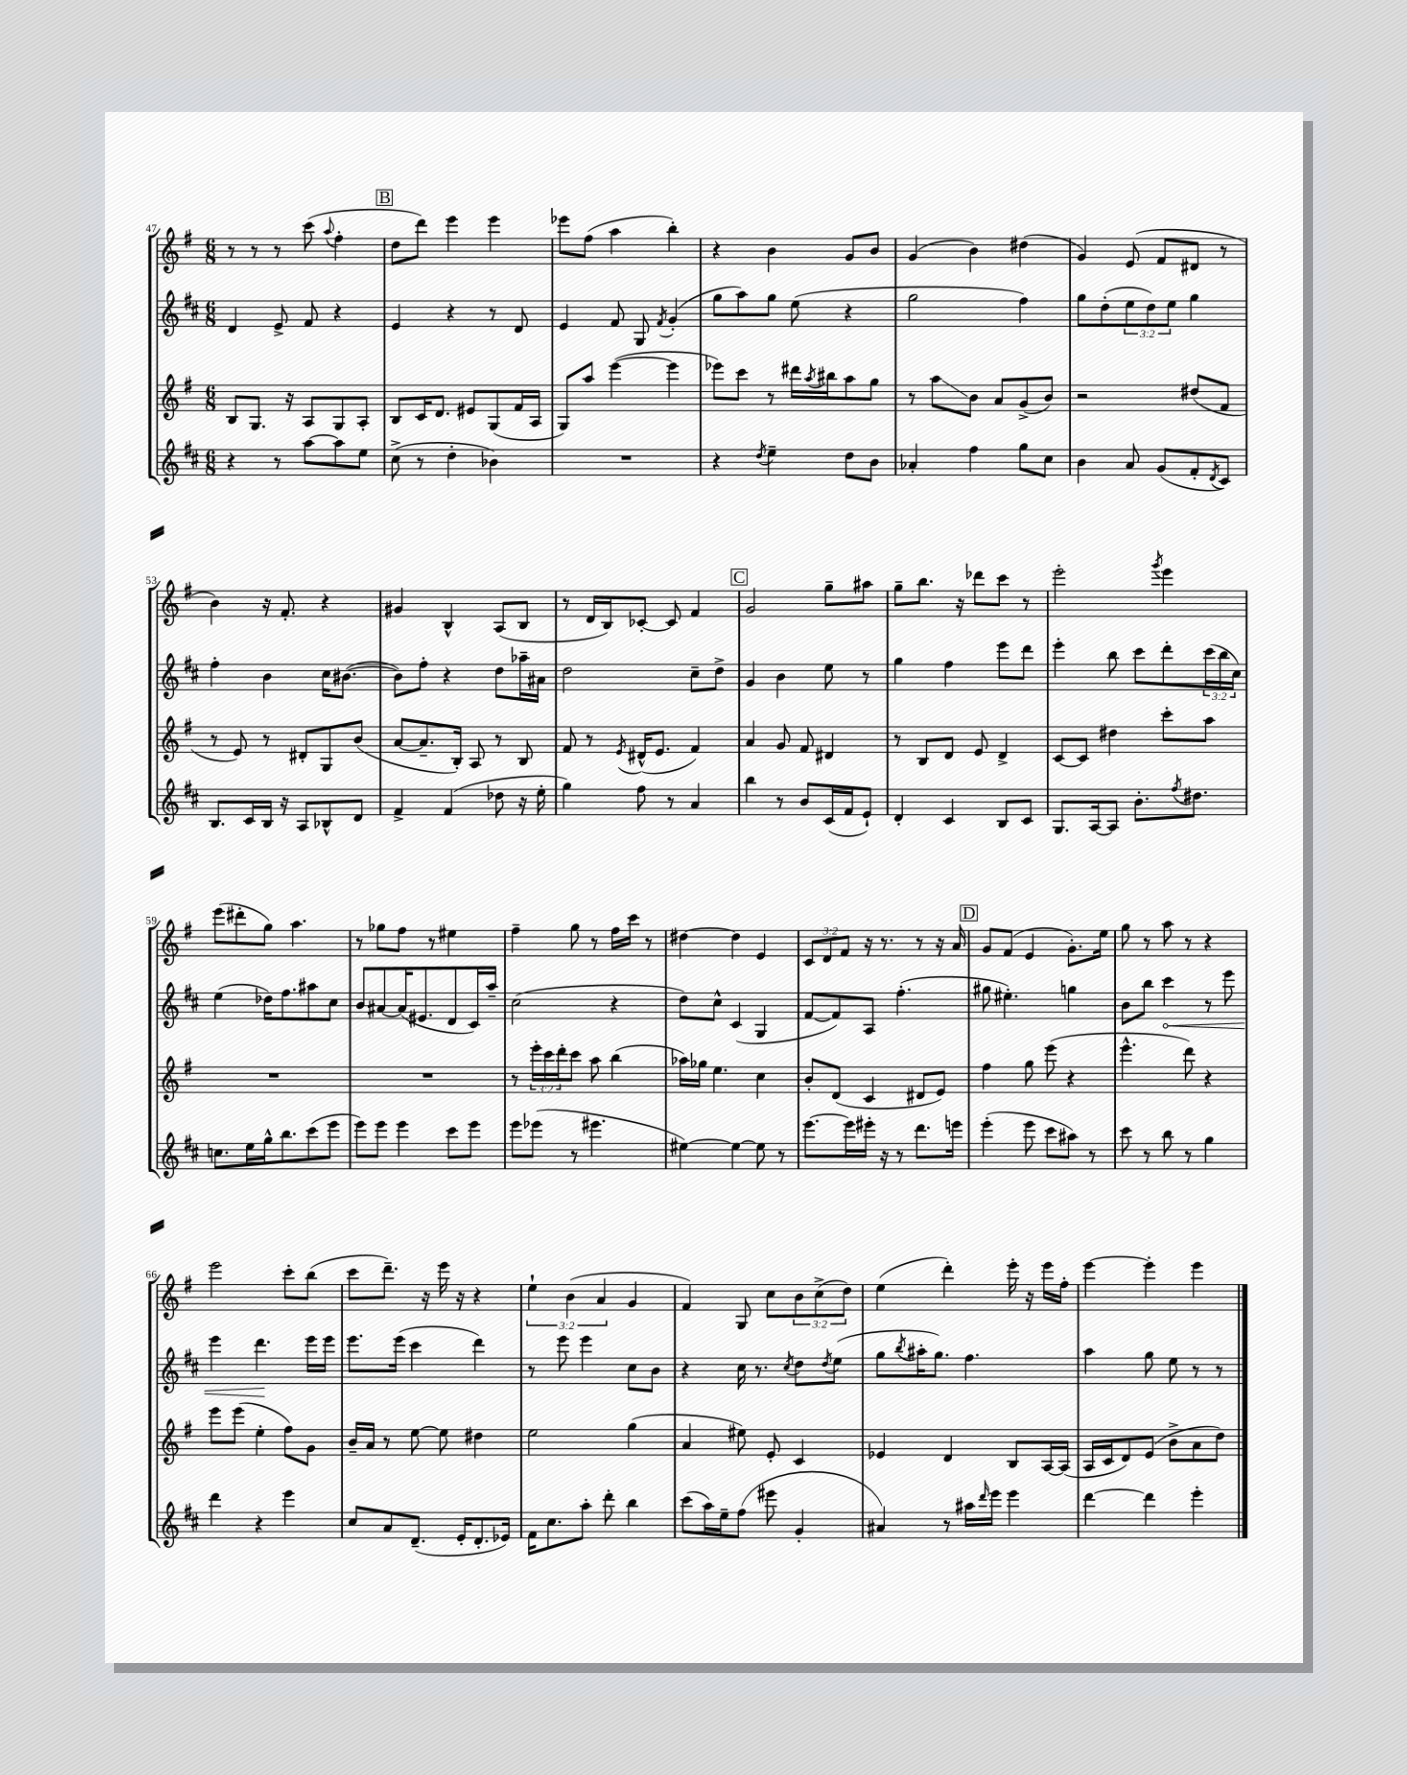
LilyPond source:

<<
\new StaffGroup <<
\new Staff = "s0" {
    \clef treble \key g \major \numericTimeSignature \time 6/8 \override Staff.TupletNumber.text = #tuplet-number::calc-fraction-text
    r8 r8 r8 c'''8( \appoggiatura { a''8 } fis''4-. |
    \mark \markup { \box "B" } d''8 d'''8) e'''4 e'''4 |
    ees'''8 fis''8( a''4 b''4-.) |
    r4 b'4 g'8 b'8 |
    g'4( b'4) dis''4( |
    g'4) e'8( fis'8 dis'8 r8 |
    b'4) r16 fis'8.-. r4 |
    gis'4 b4-^ a8( b8 |
    r8 d'16 b16) ces'8~-. ces'8 fis'4 |
    \mark \markup { \box "C" } g'2 g''8-- ais''8 |
    g''8-- b''8. r16 des'''8 c'''8 r8 |
    e'''2-. \acciaccatura { g'''8 } e'''4 |
    e'''8( dis'''8-. g''8) a''4. |
    r8 ges''8 fis''8 r8 eis''4 |
    fis''4-- g''8 r8 fis''16 c'''16 r8 |
    dis''4~ dis''4 e'4 |
    \tuplet 3/2 { c'8 d'8 fis'8 } r16 r8. r8 r16 a'16 |
    \mark \markup { \box "D" } g'8 fis'8( e'4 g'8.-.) e''16 |
    g''8 r8 a''8 r8 r4 |
    e'''2 c'''8-. b''8( |
    c'''8 d'''8.--) r16 e'''16 r16 r4 |
    \tuplet 3/2 { e''4-! b'4( a'4 } g'4 |
    fis'4) g8 c''8 \tuplet 3/2 { b'8 c''8->( d''8) } |
    e''4( d'''4-.) e'''16-. r16 e'''16 fis''16-. |
    e'''4~ e'''4-. e'''4 \bar "|." |
}
\new Staff = "s1" {
    \clef treble \key d \major \numericTimeSignature \time 6/8 \override Staff.TupletNumber.text = #tuplet-number::calc-fraction-text
    d'4 e'8-> fis'8 r4 |
    \mark \markup { \box "B" } e'4 r4 r8 d'8 |
    e'4 fis'8 g8 \acciaccatura { fis'8 } g'4-.( |
    g''8 a''8) g''8 e''8( r4 |
    g''2 fis''4) |
    g''8 d''8-.( \tuplet 3/2 { e''8 d''8) e''8 } g''4 |
    fis''4-. b'4 cis''16 bis'8.~( |
    bis'8) fis''8-. r4 d''8 aes''16-- ais'16 |
    d''2 cis''8-- d''8-> |
    \mark \markup { \box "C" } g'4 b'4 e''8 r8 |
    g''4 fis''4 e'''8 d'''8 |
    e'''4-. b''8 cis'''8 d'''8-. \tuplet 3/2 { cis'''16( b''16 cis''16) } |
    e''4( des''16) fis''8. ais''8 cis''8 |
    b'8 ais'8~ ais'16( eis'8. d'8 cis'16) a''16-- |
    cis''2( r4 |
    d''8) cis''8-^ cis'4( g4 |
    fis'8~ fis'8) a8 fis''4.-.( |
    \mark \markup { \box "D" } gis''8 eis''4.-.) g''4 |
    b'8 b''8 \once \override Hairpin.circled-tip = ##t cis'''4\< r8 e'''8 |
    e'''4 d'''4.\! e'''16 e'''16 |
    e'''8. e'''16( cis'''4 d'''4) |
    r8 e'''8 e'''4 cis''8 b'8 |
    r4 cis''16 r8. \acciaccatura { cis''8 } d''8 \acciaccatura { d''8 } e''8( |
    g''8 \acciaccatura { b''8 } ais''16-. g''8.) fis''4. |
    a''4 g''8 e''8 r8 r8 \bar "|." |
}
\new Staff = "s2" {
    \clef treble \key g \major \numericTimeSignature \time 6/8 \override Staff.TupletNumber.text = #tuplet-number::calc-fraction-text
    b8 g8. r16 a8 g8 a8-. |
    \mark \markup { \box "B" } b8 c'16 d'8. eis'8 g8( fis'16 a16 |
    g8) a''8 e'''4~( e'''4 |
    ees'''8) c'''8 r8 dis'''16 \acciaccatura { a''8 } bis''16 a''8 g''8 |
    r8 a''8\glissando b'8 a'8 g'8->( b'8) |
    r2 dis''8( fis'8 |
    r8 e'8) r8 dis'8-. g8 b'8( |
    a'8~ a'8.-- b16-.) a8 r8 b8 |
    fis'8 r8 \acciaccatura { e'8 } dis'16-^( e'8. fis'4) |
    \mark \markup { \box "C" } a'4 g'8 fis'8 dis'4 |
    r8 b8 d'8 e'8 d'4-> |
    c'8~ c'8 dis''4 c'''8-. a''8 |
    R2. |
    R2. |
    r8 \tuplet 3/2 { e'''16-. c'''16 d'''16-. } c'''8 a''8 b''4( |
    aes''16) ges''16 e''4. c''4 |
    b'8-. d'8( c'4 dis'8 e'8) |
    \mark \markup { \box "D" } fis''4 g''8 e'''8( r4 |
    e'''4.-^ d'''8) r4 |
    e'''8 e'''8( e''4-. fis''8) g'8 |
    b'16-- a'16 r8 e''8~ e''8 dis''4 |
    e''2 g''4( |
    a'4 eis''8) e'8-. c'4 |
    ees'4 d'4 b8 a16~ a16( |
    a16 c'16 d'8) e'8( b'8-> a'8 d''8) \bar "|." |
}
\new Staff = "s3" {
    \clef treble \key d \major \numericTimeSignature \time 6/8
    r4 r8 a''8~ a''8 e''8 |
    \mark \markup { \box "B" } cis''8->( r8 d''4-. bes'4) |
    R2. |
    r4 \acciaccatura { d''8 } e''4-- d''8 b'8 |
    aes'4-. fis''4 g''8 cis''8 |
    b'4 a'8 g'8( fis'8-. \acciaccatura { d'8 } cis'8) |
    b8. cis'16 b16 r16 a8 bes8-^ d'8 |
    fis'4-> fis'4( des''8 r16 e''16-. |
    g''4) fis''8 r8 a'4 |
    \mark \markup { \box "C" } b''4 r8 b'8 cis'16( fis'16 e'8-!) |
    d'4-. cis'4 b8 cis'8 |
    g8. a16~ a8 b'8.-. \acciaccatura { fis''8 } dis''8. |
    c''8. e''16 g''16-^ b''8. cis'''8( e'''8 |
    e'''8) e'''8 e'''4 cis'''8 e'''8 |
    e'''8 ees'''8( r8 eis'''4. |
    eis''4~) eis''4~ eis''8 r8 |
    e'''8.~ e'''16 eis'''16-. r16 r8 d'''8. e'''16 |
    \mark \markup { \box "D" } e'''4-.( e'''8 cis'''8 ais''8) r8 |
    cis'''8 r8 b''8 r8 g''4 |
    d'''4 r4 e'''4 |
    cis''8 a'8 d'8.--( e'16-. d'8.-. ees'16) |
    fis'16 cis''8. a''8-. d'''8-. b''4 |
    cis'''8( a''16) e''16-- fis''8( eis'''8 g'4-. |
    ais'4) r8 ais''16 \grace { d'''16 } e'''16 e'''4 |
    d'''4~ d'''4 e'''4-. \bar "|." |
}
>>
>>
\layout { \context { \Score currentBarNumber = #47 } }
